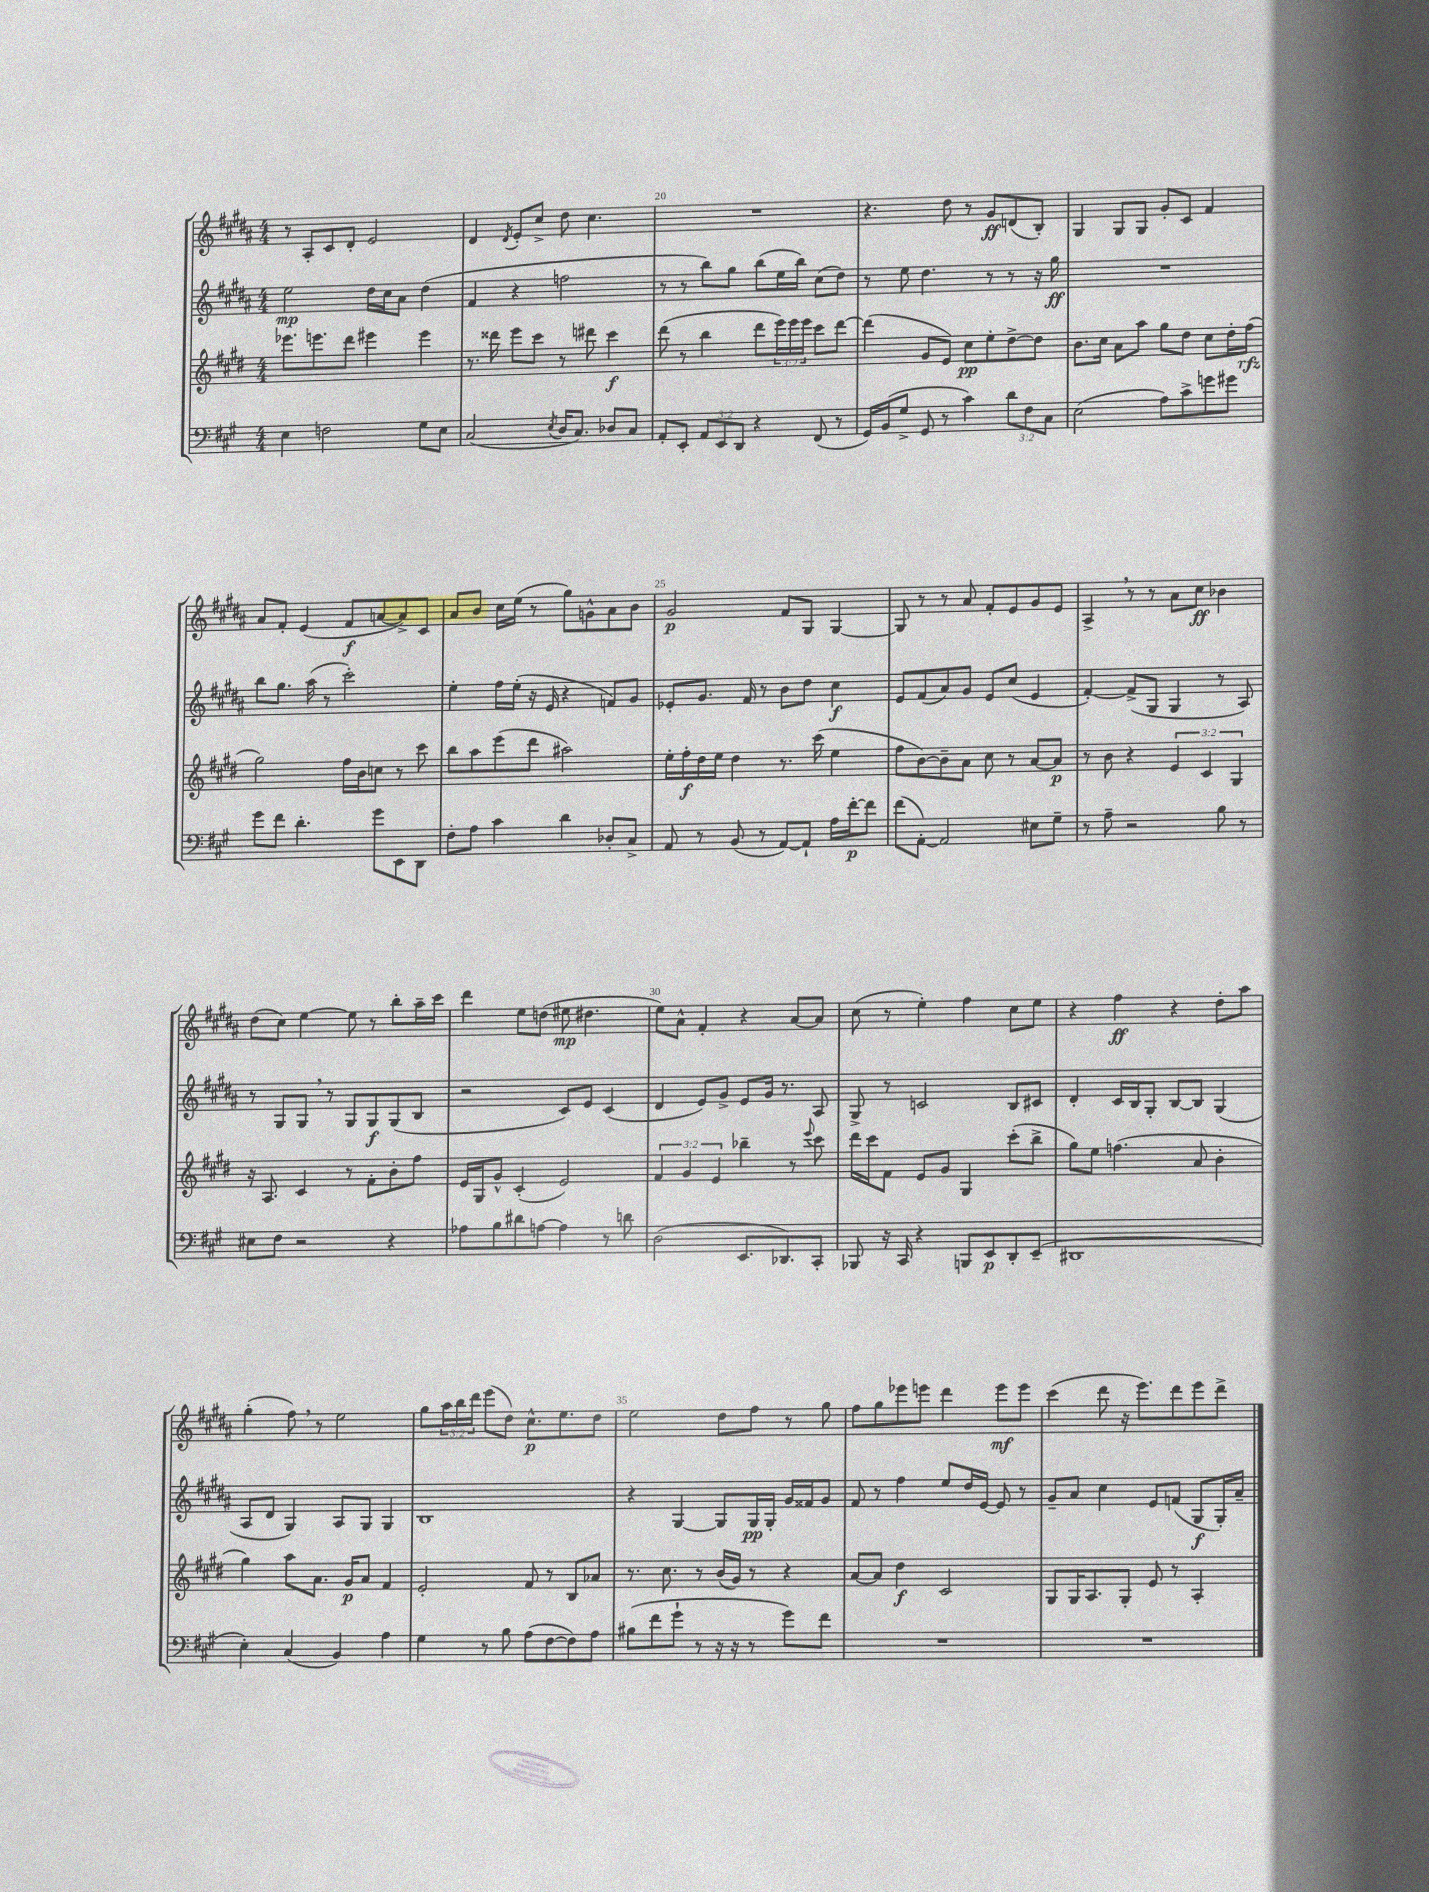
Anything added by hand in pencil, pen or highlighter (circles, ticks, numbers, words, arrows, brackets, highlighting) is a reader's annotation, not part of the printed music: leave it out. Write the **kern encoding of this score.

**kern	**dynam	**kern	**dynam	**kern	**dynam	**kern	**dynam
*part4	*part4	*part3	*part3	*part2	*part2	*part1	*part1
*staff4	*staff4	*staff3	*staff3	*staff2	*staff2	*staff1	*staff1
*clefF4	*	*clefG2	*	*clefG2	*	*clefG2	*
*k[f#c#g#]	*	*k[f#c#g#d#]	*	*k[f#c#g#d#a#]	*	*k[f#c#g#d#a#]	*
*M4/4	*	*M4/4	*	*M4/4	*	*M4/4	*
=18	=18	=18	=18	=18	=18	=18	=18
4E\	.	8.eee-X\L	.	2ee\	mp	8r	.
.	.	.	.	.	.	8A#'/L	.
.	.	8.eeen\	.	.	.	.	.
2Fn\	.	.	.	.	.	8c#/	.
.	.	8ddd#\J	.	.	.	8d#'/J	.
.	.	4eee#X\	.	16dd#\LL	.	2e/	.
.	.	.	.	16cc#\J	.	.	.
.	.	.	.	8a#\J	.	.	.
8G#\L	.	4eee#\	.	(4dd#\	.	.	.
8E\J	.	.	.	.	.	.	.
=19	=19	=19	=19	=19	=19	=19	=19
(2C#/	.	8.r	.	4f#/	.	4d#/	.
.	.	16ddd##X\	.	.	.	.	.
.	.	.	.	.	.	8qd#/	.
.	.	8eee\L	.	4r	.	8e'/L	.
.	.	8ccc#\J	.	.	.	8cc#^/J	.
8qE/	.	.	.	.	.	.	.
16D/KL	.	8r	.	2ffn\	.	8dd#\	.
8.C#/J)	.	.	.	.	.	.	.
.	.	8ddd#X\	.	.	.	4.cc#\	.
8D-X/L	.	4ccc#\	f	.	.	.	.
8C#/J	.	.	.	.	.	.	.
=20	=20	=20	=20	=20	=20	=20	=20
8AA'/L	.	(8ddd#\	.	8r	.	1r	.
8EE'/J	.	8r	.	8r	.	.	.
12AA/L	.	4bb\	.	8bb\L)	.	.	.
12EE/	.	.	.	.	.	.	.
.	.	.	.	8gg#\J	.	.	.
12DD/J	.	.	.	.	.	.	.
4r	.	8ddd#\L	.	(8bb\L	.	.	.
.	.	24eee\L)	.	16ee\L	.	.	.
.	.	24eee\	.	.	.	.	.
.	.	.	.	16bb\JJ)	.	.	.
.	.	24eee\JJ	.	.	.	.	.
(8FF#/	.	8ccc#\L	.	(8cc#\L	.	.	.
8r	.	[8ddd#\J	.	8dd#\J)	.	.	.
=21	=21	=21	=21	=21	=21	=21	=21
16GG#/LL)	.	(4ddd#\]	.	8r	.	4.r	.
(16BB/J	.	.	.	.	.	.	.
8G#^/J	.	.	.	8ee\	.	.	.
8GG#/	.	8g#/L	.	4.dd#\	.	.	.
8r	.	8e/J)	.	.	.	8dd#\	.
4c#\)	.	8cc#\L	pp	.	.	8r	.
.	.	8ee'\	.	8r	.	8g#/L	ff
12d\L	.	[8dd#^\	.	8r	.	(8dn/	.
12F#\	.	.	.	.	.	.	.
.	.	8dd#\J]	.	16r	.	8B'/J)	.
12C#\J	.	.	.	.	.	.	.
.	.	.	.	16gg#\	ff	.	.
=22	=22	=22	=22	=22	=22	=22	=22
(2E\	.	8.b\L	.	1r	.	4G#/	.
.	.	16cc#\Jk	.	.	.	.	.
.	.	8a\L	.	.	.	8G#/L	.
.	.	8aa\J	.	.	.	8G#/J	.
8A\L)	.	8gg#\L	.	.	.	8g#'/L	.
8c#^\	.	8dd#\J	.	.	.	8c#/J	.
8gn\	.	8cc#\L	.	.	.	4f#/	.
8g#X\J	.	16dd#'\L	.	.	.	.	.
.	.	(16ff#\JJ	rfz	.	.	.	.
!!LO:LB:g=z
=23	=23	=23	=23	=23	=23	=23	=23
8g#\L	.	2gg#\)	.	8bb\L	.	8a#/L	.
8f#\J	.	.	.	8.gg#\J	.	8f#'/J	.
4.d'\	.	.	.	.	.	(4e/	.
.	.	.	.	(16aa#\	.	.	.
.	.	.	.	8r	.	.	.
.	.	16ff#\LL	.	2ccc#'\)	.	8f#/L	f
.	.	16b\J	.	.	.	.	.
8g#\L	.	8ccn\J	.	.	.	[8an/	.
8EE\	.	8r	.	.	.	8a^/])	.
8DD\J	.	8ccc#\	.	.	.	8c#/J	.
=24	=24	=24	=24	=24	=24	=24	=24
8F#'\L	.	8bb\L	.	4ee'\	.	8a#/L	.
8A\J	.	8aa\	.	.	.	8b/J	.
4c#\	.	(8eee\	.	16ff#\LL	.	16cc#\LL	.
.	.	.	.	(16ee'\JJ	.	(16ee\JJ	.
.	.	8ddd#\J	.	16r	.	8r	.
.	.	.	.	16e/	.	.	.
4d\	.	2aa#X\)	.	4r	.	8gg#\L)	.
.	.	.	.	.	.	8gn^^\	.
8D-X'/L	.	.	.	8fn/L)	.	8a#\	.
8C#^/J	.	.	.	8g#/J	.	8b\J	.
=25	=25	=25	=25	=25	=25	=25	=25
8AA/	.	16ee'\LL	.	8e-X'/L	.	2g#/	p
.	.	16ff#'\	f	.	.	.	.
8r	.	16dd#\	.	8.g#/J	.	.	.
.	.	16ee\JJ	.	.	.	.	.
(8BB/	.	4dd#\	.	.	.	.	.
.	.	.	.	16f#/	.	.	.
8r	.	.	.	8r	.	.	.
[8AA/L)	.	8.r	.	8b\L	.	8f#/L	.
8AA`/J]	.	.	.	8dd#\J	.	8G#/J	.
.	.	(16ccc#\	.	.	.	.	.
16A\LL	.	4ee\	.	4cc#\	f	[4G#/	.
[16f#'\J	p	.	.	.	.	.	.
8f#\J]	.	.	.	.	.	.	.
=26	=26	=26	=26	=26	=26	=26	=26
(8f#\L	.	8ff#\L	.	8e/L	.	8G#/]	.
[8AA'\J)	.	[8b\)	.	(8f#/	.	8r	.
2AA/]	.	8b~\]	.	8a#/)	.	8r	.
.	.	8a\J	.	8g#/J	.	8a#/	.
.	.	8cc#\	.	8e/L	.	8f#'/L	.
.	.	8r	.	(8cc#/J	.	8e/	.
8E#X\L	.	[8a/L	.	4e/	.	8g#/	.
8G#~\J	.	8a/J]	p	.	.	8e/J	.
=27	=27	=27	=27	=27	=27	=27	=27
8r	.	8r	.	[4f#'/)	.	4A#^,/	.
8A~\	.	8b\	.	.	.	.	.
2r	.	4r	.	(8f#^/L]	.	8r	.
.	.	.	.	8G#/J	.	8r	.
.	.	6e/	.	4G#/	.	8a#\L	.
.	.	.	.	.	.	8cc#\J	ff
.	.	6c#/	.	.	.	.	.
8B\	.	.	.	8r	.	4b-X\	.
.	.	6G#/	.	.	.	.	.
8r	.	.	.	8A#/)	.	.	.
!!LO:LB:g=z
=28	=28	=28	=28	=28	=28	=28	=28
8E#X\L	.	16r	.	8r	.	(8dd#\L	.
.	.	8.A/	.	.	.	.	.
8F#\J	.	.	.	8G#/L	.	8cc#\J)	.
2r	.	4c#/	.	8G#,/J	.	[4ee\	.
.	.	.	.	8r	.	.	.
.	.	8r	.	8G#/L	.	8ee\]	.
.	.	8f#'\L	.	8G#/	f	8r	.
4r	.	8b'\	.	(8G#/	.	8bb'\L	.
.	.	8ff#\J	.	8B/J	.	16aa#~\L	.
.	.	.	.	.	.	16ccc#\JJ	.
=29	=29	=29	=29	=29	=29	=29	=29
8A-X\L	.	16e/LL	.	2r	.	4ddd#\	.
.	.	16G#/J	.	.	.	.	.
8B\	.	8g#^^/J	.	.	.	.	.
8d#X\	.	(4c#'/	.	.	.	8ee\L	.
[8An\J	.	.	.	.	.	(8ddn\J	.
4A\]	.	2e/)	.	8c#/L)	.	8ee#X\	mp
.	.	.	.	8e/J	.	4.dd#X\	.
8r	.	.	.	(4c#/	.	.	.
8dn\	.	.	.	.	.	.	.
=30	=30	=30	=30	=30	=30	=30	=30
(2D\	.	6f#/	.	4d#/	.	8ee\L)	.
.	.	.	.	.	.	8a#^^\J	.
.	.	6g#/	.	.	.	.	.
.	.	.	.	8e/L)	.	4f#'/	.
.	.	6e/	.	.	.	.	.
.	.	.	.	8g#^/J	.	.	.
8.EE/L	.	4bb-X~\	.	8e/L	.	4r	.
.	.	.	.	16g#/Jk	.	.	.
8.DD-X/)	.	.	.	8.r	.	.	.
.	.	8r	.	.	.	[8a#/L	.
.	.	8qqeee/	.	.	.	.	.
8CC#'/J	.	8ccc#\	.	8A#/	.	8a#/J]	.
=31	=31	=31	=31	=31	=31	=31	=31
8BBB-X/	.	16ddd#\LL	.	8G#^/	.	(8cc#\	.
.	.	16ccc#\J	.	.	.	.	.
16r	.	8f#\J	.	8r	.	8r	.
16CC#/	.	.	.	.	.	.	.
4r	.	8e/L	.	2cn/	.	4ee'\)	.
.	.	8g#/J	.	.	.	.	.
8BBBn/L	.	4G#/	.	.	.	4ff#\	.
8EE/	p	.	.	.	.	.	.
8DD'/	.	(8ccc#'\L	.	8B/L	.	8cc#\L	.
(8EE~/J	.	8bb^\J	.	8c#X/J	.	8ee\J	.
=32	=32	=32	=32	=32	=32	=32	=32
1DD#X	.	8gg#\L)	.	4d#'/	.	4r	.
.	.	8ee\J	.	.	.	.	.
.	.	(4.ffn\	.	16c#/LL	.	4ff#\	ff
.	.	.	.	16B/J	.	.	.
.	.	.	.	8G#'/J	.	.	.
.	.	.	.	[8B/L	.	4r	.
.	.	8a/	.	8B/J]	.	.	.
.	.	4b'\	.	(4G#/	.	8dd#'\L	.
.	.	.	.	.	.	8aa#\J	.
!!LO:LB:g=z
=33	=33	=33	=33	=33	=33	=33	=33
4E'\)	.	4gg#\)	.	8A#/L	.	(4gg#'\	.
.	.	.	.	8d#/J	.	.	.
(4C#/	.	8aa\L	.	4G#/)	.	8ff#,\)	.
.	.	8.a\J	.	.	.	8r	.
4BB/)	.	.	.	8A#/L	.	2ee\	.
.	.	16g#/KL	p	.	.	.	.
.	.	8a/J	.	8G#/J	.	.	.
4A\	.	4f#/	.	4G#/	.	.	.
=34	=34	=34	=34	=34	=34	=34	=34
4G#\	.	2e'/	.	1B	.	8gg#\L	.
.	.	.	.	.	.	24aa#\L	.
.	.	.	.	.	.	24bb\	.
.	.	.	.	.	.	24ddd#\JJ	.
8r	.	.	.	.	.	(8eee\L	.
8B\	.	.	.	.	.	8dd#\J)	.
(8A\L	.	8f#/	.	.	.	8.cc#^^\L	p
[8F#\	.	8r	.	.	.	.	.
.	.	.	.	.	.	8.ee\	.
8F#\])	.	8B/L	.	.	.	.	.
8A\J	.	8a-X/J	.	.	.	8dd#\J	.
=35	=35	=35	=35	=35	=35	=35	=35
(8B#X\L	.	8.r	.	4r	.	2ee\	.
8f#\	.	.	.	.	.	.	.
.	.	8.cc#\	.	.	.	.	.
8g#`\J	.	.	.	[4G#/	.	.	.
8r	.	8r	.	.	.	.	.
16r	.	(16b/LL	.	8G#/L]	.	8dd#\L	.
16r	.	16g#/JJ)	.	.	.	.	.
8r	.	8r	.	16G#/L	pp	8ff#\J	.
.	.	.	.	16G#'/JJ	.	.	.
8g#\L)	.	4r	.	16g#/LL	.	8r	.
.	.	.	.	16f##X/J	.	.	.
8f#\J	.	.	.	8g#/J	.	8gg#\	.
=36	=36	=36	=36	=36	=36	=36	=36
1r	.	[8a/L	.	8f#/	.	8ff#\L	.
.	.	8a/J]	.	8r	.	8gg#\	.
.	.	4dd#\	f	4ff#\	.	8eee-X\	.
.	.	.	.	.	.	8eeen\J	.
.	.	2c#/	.	8ee/L	.	4ddd#\	.
.	.	.	.	16dd#/L	.	.	.
.	.	.	.	[16e/JJ	.	.	.
.	.	.	.	8e/]	.	8eee\L	mf
.	.	.	.	8r	.	8eee\J	.
=37	=37	=37	=37	=37	=37	=37	=37
1r	.	8G#/L	.	8g#~/L	.	(4ccc#\	.
.	.	16G#/K	.	8a#/J	.	.	.
.	.	8.A/	.	.	.	.	.
.	.	.	.	4cc#\	.	8ddd#\	.
.	.	8G#'/J	.	.	.	16r	.
.	.	.	.	.	.	8.eee\L)	.
.	.	8e/	.	8e/L	.	.	.
.	.	8r	.	(8fn/J	.	8ddd#\	.
.	.	4A'/	.	8G#/L	f	8eee\	.
.	.	.	.	16G#'/L)	.	8ddd#^\J	.
.	.	.	.	16a#~/JJ	.	.	.
==	==	==	==	==	==	==	==
*-	*-	*-	*-	*-	*-	*-	*-
